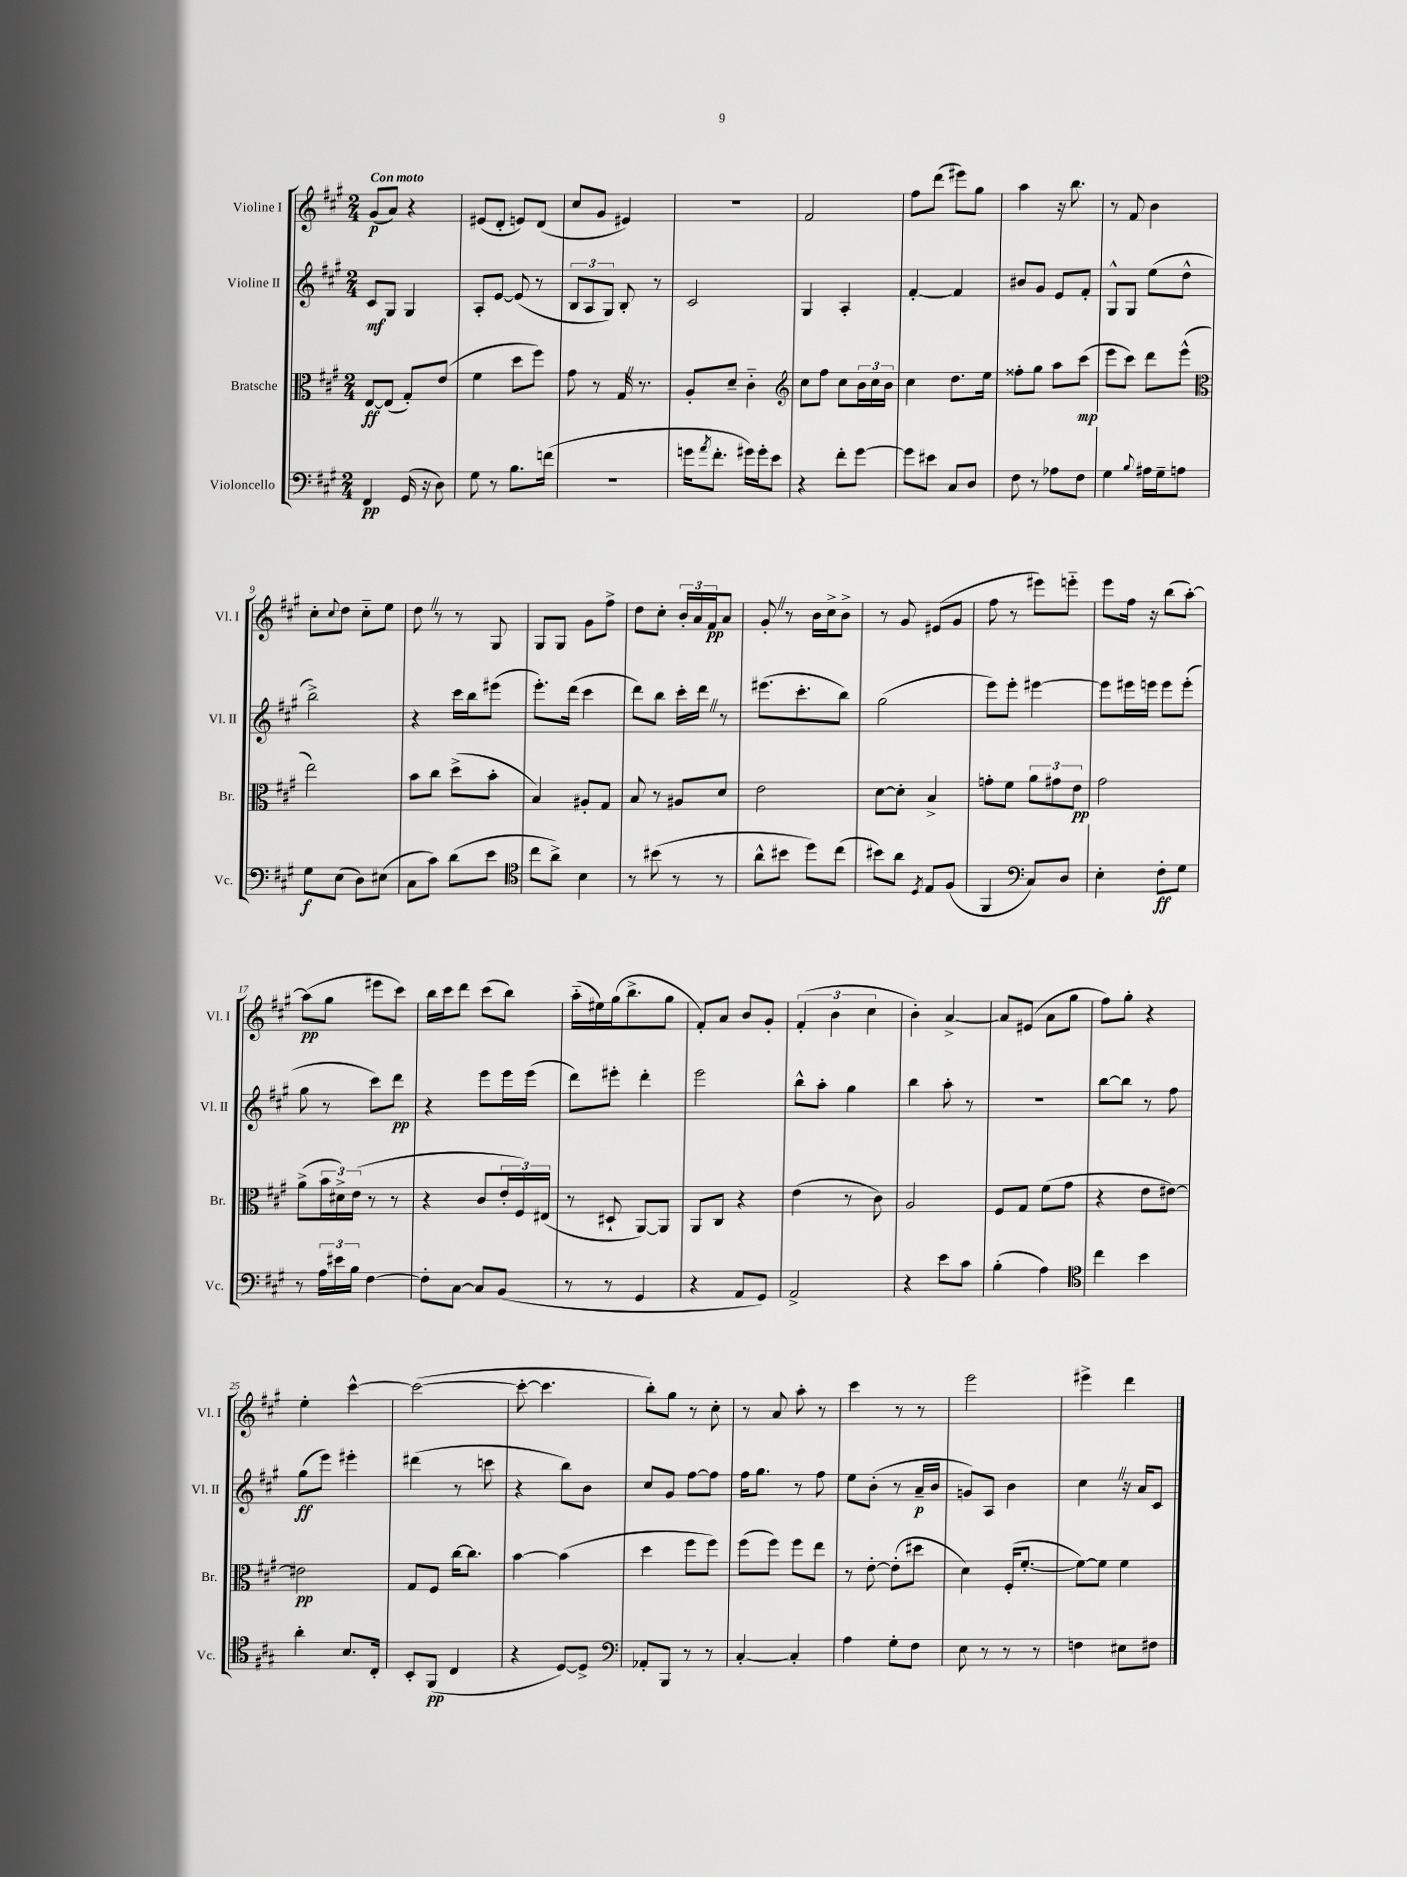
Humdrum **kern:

**kern	**dynam	**kern	**dynam	**kern	**dynam	**kern	**dynam
*part4	*part4	*part3	*part3	*part2	*part2	*part1	*part1
*staff4	*staff4	*staff3	*staff3	*staff2	*staff2	*staff1	*staff1
*I"Violoncello	*	*I"Bratsche	*	*I"Violine II	*	*I"Violine I	*
*I'Vc.	*	*I'Br.	*	*I'Vl. II	*	*I'Vl. I	*
*clefF4	*	*clefC3	*	*clefG2	*	*clefG2	*
*k[f#c#g#]	*	*k[f#c#g#]	*	*k[f#c#g#]	*	*k[f#c#g#]	*
*M2/4	*	*M2/4	*	*M2/4	*	*M2/4	*
=1	=1	=1	=1	=1	=1	=1	=1
!	!	!	!	!	!	!LO:TX:a:B:t=Con moto	!
4FF#/	pp	[8E/L	ff	8c#/L	mf	(8g#/L	p
.	.	(8E/J]	.	8G#/J	.	8a/J)	.
(16GG#/	.	8G#'/L)	.	4G#/	.	4r	.
16r	.	.	.	.	.	.	.
8D\)	.	(8e/J	.	.	.	.	.
=2	=2	=2	=2	=2	=2	=2	=2
8G#\	.	4f#\	.	8A'/L	.	(8e#X/L	.
8r	.	.	.	[8e/J	.	8d'/J	.
8.B\L	.	8dd\L	.	(8e/]	.	8en/L)	.
.	.	8ff#\J)	.	8r	.	(8d/J	.
(16fn\Jk	.	.	.	.	.	.	.
=3	=3	=3	=3	=3	=3	=3	=3
2r	.	8g#\	.	12B/L	.	8cc#/L	.
.	.	.	.	12A/	.	.	.
.	.	8r	.	.	.	8g#/J	.
.	.	.	.	12G#/J)	.	.	.
.	.	16G#Z/	.	8B'/	.	4e#X/)	.
.	.	8.r	.	.	.	.	.
.	.	.	.	8r	.	.	.
=4	=4	=4	=4	=4	=4	=4	=4
16gn\KL	.	8A'/L	.	2c#/	.	2r	.
8qa/	.	.	.	.	.	.	.
8.f#'\J	.	.	.	.	.	.	.
.	.	8d~/J	.	.	.	.	.
16g#X\LL)	.	4c#\	.	.	.	.	.
16g#'\J	.	.	.	.	.	.	.
8e\J	.	.	.	.	.	.	.
=5	=5	=5	=5	=5	=5	=5	=5
*	*	*clefG2	*	*	*	*	*
4r	.	8cc#\L	.	4G#/	.	2f#/	.
.	.	8ff#\J	.	.	.	.	.
8f#'\L	.	8cc#\L	.	4A'/	.	.	.
[8g#\J	.	24b\L	.	.	.	.	.
.	.	24cc#\	.	.	.	.	.
.	.	24b\JJ	.	.	.	.	.
=6	=6	=6	=6	=6	=6	=6	=6
8g#\L]	.	4cc#\	.	[4f#'/	.	8ff#\L	.
8e#X\J	.	.	.	.	.	(8ddd\J	.
8C#/L	.	8.dd\L	.	4f#/]	.	8eee#X\L)	.
8D/J	.	.	.	.	.	8gg#\J	.
.	.	16ee\Jk	.	.	.	.	.
=7	=7	=7	=7	=7	=7	=7	=7
8F#\	.	8ff##X'\L	.	8b#X/L	.	4aa\	.
8r	.	8gg#\J	.	8g#/J	.	.	.
8A-X\L	.	8aa\L	.	8e/L	.	16r	.
.	.	.	.	.	.	8.bb\	.
8F#\J	.	(8ccc#\J	mp	8f#'/J	.	.	.
=8	=8	=8	=8	=8	=8	=8	=8
4G#\	.	8eee\L	.	8G#^^/L	.	8r	.
.	.	8ccc#\J)	.	8G#/J	.	8f#/	.
8qqB/	.	.	.	.	.	.	.
16A#X\LL	.	8ddd\L	.	(8ee\L	.	4b\	.
16G#~\J	.	.	.	.	.	.	.
8An\J	.	(8eee^^\J	.	8dd^^\J	.	.	.
!!LO:LB:g=z
=9	=9	=9	=9	=9	=9	=9	=9
*	*	*clefC3	*	*	*	*	*
8G#\L	f	2ee\)	.	2bb^\)	.	8cc#'\L	.
.	.	.	.	.	.	8qqcc#/	.
(8E\J	.	.	.	.	.	8dd\J	.
8D\L)	.	.	.	.	.	8cc#\L	.
(8E#X\J	.	.	.	.	.	8ee\J	.
=10	=10	=10	=10	=10	=10	=10	=10
8C#\L	.	8b\L	.	4r	.	8ddZ\	.
8c#\J)	.	8cc#\J	.	.	.	8r	.
(8d\L	.	(8dd^\L	.	16ccc#\LL	.	8r	.
.	.	.	.	16bb\J	.	.	.
8e\J	.	8b'\J	.	(8eee#X\J	.	8G#/	.
=11	=11	=11	=11	=11	=11	=11	=11
*clefC4	*	*	*	*	*	*	*
8cc#\L	.	4B/)	.	8.eee'\L)	.	8G#/L	.
8a^\J)	.	.	.	.	.	8G#/J	.
.	.	.	.	(16ddd\Jk	.	.	.
4B\	.	8A#X'/L	.	4ccc#\	.	8g#\L	.
.	.	8G#/J	.	.	.	8ff#^\J	.
=12	=12	=12	=12	=12	=12	=12	=12
8r	.	8B/	.	8ddd\L)	.	8dd\L	.
(8b#X\	.	8r	.	8bb\J	.	8cc#'\J	.
8r	.	8A#X/L	.	16ccc#'\LL	.	24b'/LL	.
.	.	.	.	.	.	24a/	.
.	.	.	.	16dddZ\JJ	.	.	.
.	.	.	.	.	.	24f#/J	pp
8r	.	8d/J	.	8r	.	8a/J	.
=13	=13	=13	=13	=13	=13	=13	=13
8a^^\L	.	2e\	.	(8.eee#X\L	.	8g#'Z/	.
8b#X\J	.	.	.	.	.	8r	.
.	.	.	.	8.ccc#'\	.	.	.
8dd\L)	.	.	.	.	.	16b\LL	.
.	.	.	.	.	.	16cc#^\J	.
(8cc#\J	.	.	.	8bb\J)	.	8b^\J	.
=14	=14	=14	=14	=14	=14	=14	=14
8b#X\L)	.	[8d\L	.	(2gg#\	.	8r	.
8a\J	.	8d'\J]	.	.	.	8g#/	.
8qD/	.	.	.	.	.	.	.
8E/L	.	4B^/	.	.	.	(8e#X/L	.
(8F#/J	.	.	.	.	.	8g#/J	.
=15	=15	=15	=15	=15	=15	=15	=15
4FF#/	.	8gn'\L	.	8eee\L)	.	8ff#\	.
.	.	8f#\J	.	8eee'\J	.	8r	.
*clefF4	*	*	*	*	*	*	*
8C#/L)	.	12a\L	.	[4eee#X\	.	8eee#X\L)	.
.	.	12g#X\	.	.	.	.	.
8D/J	.	.	.	.	.	8eeen\J	.
.	.	12e\J	pp	.	.	.	.
=16	=16	=16	=16	=16	=16	=16	=16
4E'\	.	2g#\	.	8eee#\L]	.	8eee\L	.
.	.	.	.	16eee#X\L	.	16ff#\Jk	.
.	.	.	.	16eeen\JJ	.	16r	.
8F#'\L	ff	.	.	8eee\L	.	(8bb\L	.
8G#\J	.	.	.	(8eee'\J	.	[8aa'\J)	.
!!LO:LB:g=z
=17	=17	=17	=17	=17	=17	=17	=17
8r	.	(8a^\L	.	8gg#\	.	(8aa\L]	pp
24A\LL	.	24b\L	.	8r	.	8gg#\J	.
24e#X\	.	24d#X^\)	.	.	.	.	.
24B\JJ	.	(24e\JJ	.	.	.	.	.
[4F#\	.	8r	.	8ccc#\L)	.	8eee#X\L	.
.	.	8r	.	8ddd\J	pp	8ccc#\J)	.
=18	=18	=18	=18	=18	=18	=18	=18
8F#'\L]	.	4r	.	4r	.	16bb\LL	.
.	.	.	.	.	.	16ccc#\J	.
[8C#\J	.	.	.	.	.	8ddd\J	.
8C#/L]	.	8c#/L	.	8eee\L	.	(8ccc#\L	.
(8BB/J	.	24e'/L	.	16eee\L	.	8bb\J)	.
.	.	24F#/)	.	.	.	.	.
.	.	.	.	(16eee\JJ	.	.	.
.	.	(24E#X/JJ	.	.	.	.	.
=19	=19	=19	=19	=19	=19	=19	=19
8r	.	8r	.	8ddd\L)	.	(16aa\LL	.
.	.	.	.	.	.	16ee#X\)	.
8r	.	8D#X`/	.	8eee#X'\J	.	(16gg#\J	.
.	.	.	.	.	.	8.bb^\	.
4GG#/	.	[8AA/L)	.	4ddd'\	.	.	.
.	.	8AA/J]	.	.	.	8gg#\J	.
=20	=20	=20	=20	=20	=20	=20	=20
4r	.	8AA/L	.	2eee\	.	8f#'/L)	.
.	.	8C#/J	.	.	.	8a/J	.
8AA/L	.	4r	.	.	.	8b/L	.
8GG#/J)	.	.	.	.	.	8g#'/J	.
=21	=21	=21	=21	=21	=21	=21	=21
2AA^/	.	(4e\	.	8bb^^\L	.	(6f#'/	.
.	.	.	.	8aa'\J	.	.	.
.	.	.	.	.	.	6b\	.
.	.	8r	.	4gg#\	.	.	.
.	.	.	.	.	.	6cc#\	.
.	.	8c#\)	.	.	.	.	.
=22	=22	=22	=22	=22	=22	=22	=22
4r	.	2A/	.	4bb\	.	4b'\)	.
8e\L	.	.	.	8aa'\	.	[4a^/	.
8c#\J	.	.	.	8r	.	.	.
=23	=23	=23	=23	=23	=23	=23	=23
(4B'\	.	8F#/L	.	2r	.	8a/L]	.
.	.	8G#/J	.	.	.	(8e#X/J	.
4A\)	.	(8f#\L	.	.	.	8a\L	.
.	.	8g#\J	.	.	.	8gg#\J	.
=24	=24	=24	=24	=24	=24	=24	=24
*clefC4	*	*	*	*	*	*	*
4cc#\	.	4r	.	[8bb\L	.	8ff#\L)	.
.	.	.	.	8bb\J]	.	8gg#'\J	.
4b\	.	8e\L	.	8r	.	4r	.
.	.	[8e#X\J)	.	8ff#\	.	.	.
!!LO:LB:g=z
=25	=25	=25	=25	=25	=25	=25	=25
4a'\	.	2e#X\]	pp	(8gg#\L	ff	4ee'\	.
.	.	.	.	8eee\J)	.	.	.
8.B/L	.	.	.	4eee#X'\	.	[4ccc#^^\	.
16C#'/Jk	.	.	.	.	.	.	.
=26	=26	=26	=26	=26	=26	=26	=26
8BB'/L	.	8G#/L	.	(4ddd#X\	.	(2ccc#\_	.
(8FF#/J	pp	8F#/J	.	.	.	.	.
4C#/	.	[16cc#\KL	.	8r	.	.	.
.	.	8.cc#\J]	.	.	.	.	.
.	.	.	.	8cccn\	.	.	.
=27	=27	=27	=27	=27	=27	=27	=27
4r	.	[4b\	.	4r	.	8ccc#'\_	.
.	.	.	.	.	.	4.ccc#\]	.
[8D/L)	.	(4b\]	.	8bb\L)	.	.	.
8D^/J]	.	.	.	8b\J	.	.	.
=28	=28	=28	=28	=28	=28	=28	=28
*clefF4	*	*	*	*	*	*	*
8AA-X'/L	.	4dd\	.	8cc#/L	.	8bb'\L)	.
8BBB/J	.	.	.	8g#/J	.	8gg#\J	.
8r	.	8ff#\L	.	[8ff#\L	.	8r	.
8r	.	8ff#\J)	.	8ff#\J]	.	8cc#'\	.
=29	=29	=29	=29	=29	=29	=29	=29
[4C#'/	.	(8ff#\L	.	16ff#\KL	.	8r	.
.	.	.	.	8.gg#\J	.	.	.
.	.	8ff#\J)	.	.	.	8a/	.
4C#'/]	.	8ff#\L	.	8r	.	8aa'\	.
.	.	8ee\J	.	8ff#\	.	8r	.
=30	=30	=30	=30	=30	=30	=30	=30
4A\	.	8r	.	8ee\L	.	4ccc#\	.
.	.	[8e'\	.	(8b'\J	.	.	.
8G#'\L	.	(8e'\L]	.	8r	.	8r	.
8F#\J	.	8dd#X\J	.	16a~/LL	p	8r	.
.	.	.	.	16b/JJ	.	.	.
=31	=31	=31	=31	=31	=31	=31	=31
8E\	.	4d\)	.	8gn/L)	.	2eee\	.
8r	.	.	.	8A/J	.	.	.
8r	.	(16F#'/KL	.	4b\	.	.	.
.	.	[8.f#'/J	.	.	.	.	.
8r	.	.	.	.	.	.	.
=32	=32	=32	=32	=32	=32	=32	=32
4Fn\	.	8f#\L_)	.	4cc#Z\	.	4eee#X^\	.
.	.	8f#\J]	.	.	.	.	.
8E#X\L	.	4f#\	.	16r	.	4ddd\	.
.	.	.	.	16a/KL	.	.	.
8F#X\J	.	.	.	8c#/J	.	.	.
==	==	==	==	==	==	==	==
*-	*-	*-	*-	*-	*-	*-	*-
